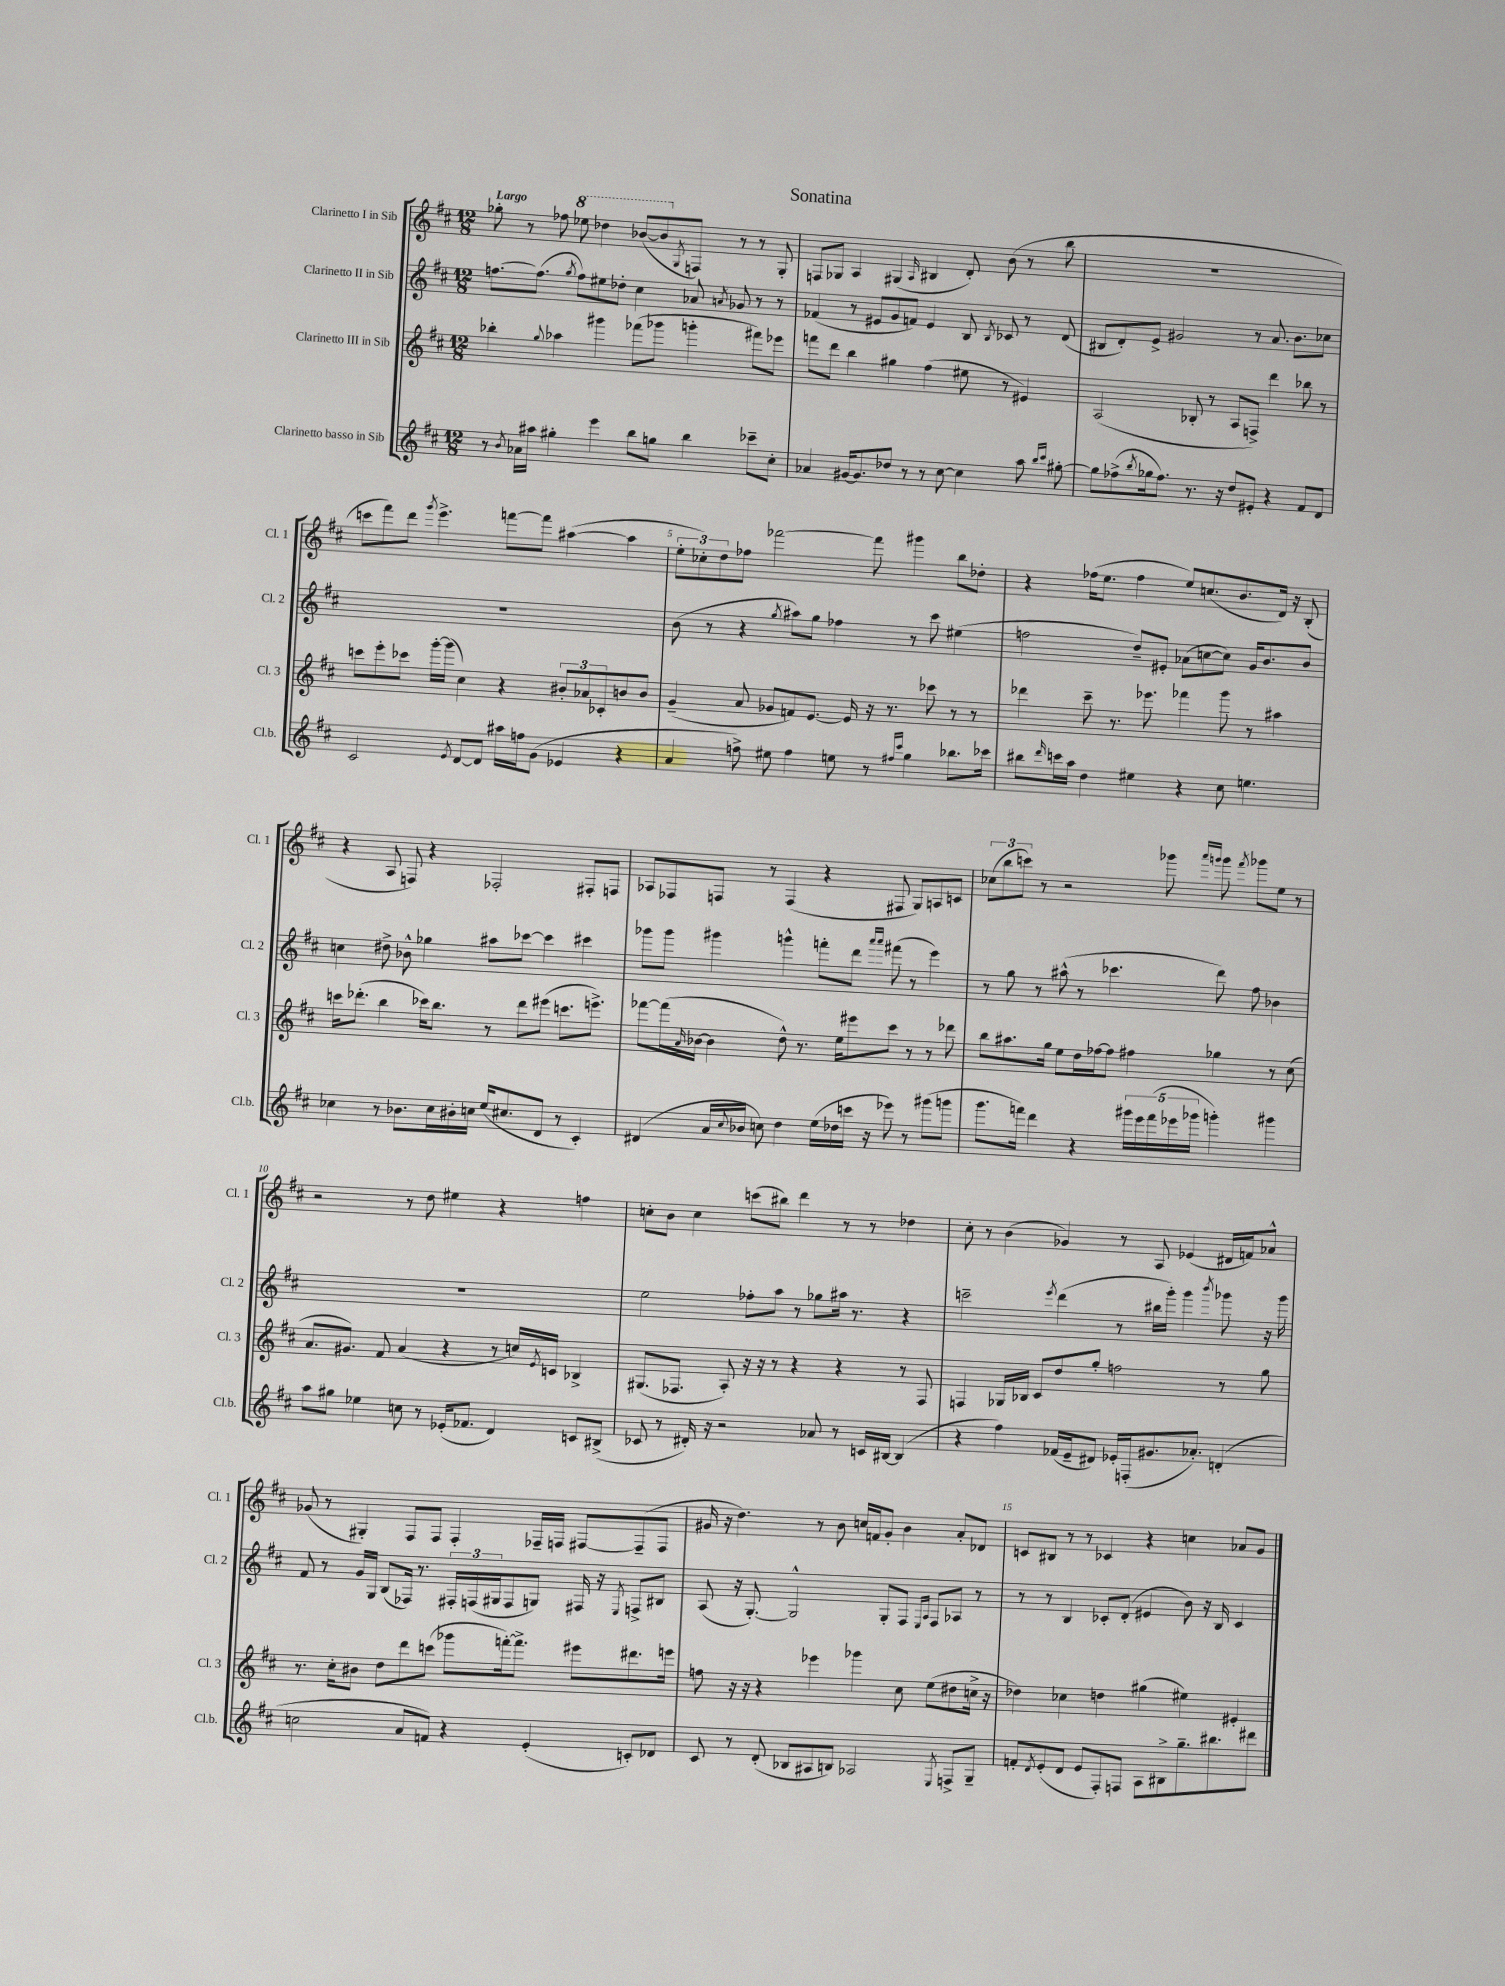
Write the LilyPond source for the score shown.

\header { title = "Sonatina" }
<<
\new StaffGroup <<
\new Staff = "s0" \with { instrumentName = "Clarinetto I in Sib" shortInstrumentName = "Cl. 1" } {
    \clef treble \key d \major \numericTimeSignature \time 12/8 \tempo "Largo"
    ges''8-. r8 fes''8 \ottava #1 ees'''8 des'''4 bes''8~( bes''8 \ottava #0 \acciaccatura { g8 } f8) r8 r8 g8-. |
    f8 ges8 a4 gis4( \grace { a16 } bis4 d'8-.) b'8( r8 b''8 |
    R1. |
    c'''8 fis'''8) d'''8 \acciaccatura { g'''8 } e'''4.-> f'''8~ f'''8 ais''4~( ais''4 |
    \tuplet 3/2 { e''8-. ces''8-.) d''8 } fes''8 fes'''2~ fes'''8 gis'''4 b''8 des''8-. |
    r4 fes''16( e''8. fes''4 e''8) c''8.( b'8. d'16) r16 b8-.( |
    r4 a8 f8) r4 fes2-. fis8-. f8 |
    aes8 fes8 f8 r8 f4( r4 fis8 g8) a8 c'8 |
    \tuplet 3/2 { ces''8( b''8 c'''8) } r8 r2 ges'''8 \grace { a'''16 g'''16 } g'''8 \acciaccatura { fis'''8 } ges'''8 e''8 r8 |
    r2 r8 d''8 eis''4 r4 f''4 |
    c''8-. b'8 c''4 c'''8( bis''8) d'''4 r8 r8 des''4 |
    cis''8-. r8 b'4( ges'4) r8 a8 ees'4( dis'16 f'16) aes'8-^ |
    ges'8( r8 gis4-.) fis8 fis8 fis4-. fes16-- f16 fis8~ fis8--( fis8 |
    gis'16 r16 d''4.) r8 b'8 c''16 f'16 gis'8-. b'4 a'8-. des'8 |
    c'8 bis8 r8 r8 ces'4 r4 c''4 aes'8 g'8 \bar "|." |
}
\new Staff = "s1" \with { instrumentName = "Clarinetto II in Sib" shortInstrumentName = "Cl. 2" } {
    \clef treble \key d \major \numericTimeSignature \time 12/8
    f''8.~ f''8.( \acciaccatura { g''8 } f''8) eis''8 des''8-. cis''4 aes'8 \acciaccatura { a'8 } ges'8 r8 r8 |
    fes'4( r8 eis'8 g'8 f'8) eis'4 b8 \acciaccatura { b8 } ces'8 r8 d'8( |
    bis8 d'8-.) e'8-> gis'2 r8 a'8. b'8. ces''8 |
    R1. |
    b'8( r8 r4 \acciaccatura { g''8 } ais''8) g''8 fes''4 r8 cis'''8 eis''4( |
    f''2 d''8--) eis'8-. aes'8( c''8~ c''8) g'16 b'8. b'8 |
    c''4 dis''8-> bes'8-^ ges''4 ais''8 ces'''8~ ces'''4 cis'''4 |
    ges'''8 ges'''8 gis'''4 g'''4-^ f'''8-. d'''8 \grace { a'''16 a'''16 } fis'''8( r8 e'''4) |
    r8 g''8 r8 ais''8-^( r8 ces'''4. d'''8) fis''8 bes'4 |
    R1. |
    e''2 fes''8-. a''8 r8 ges''8 ais''16 r8. r4 |
    c'''2-- \acciaccatura { e'''8 } d'''4( r8 bis''16 g'''16-.) g'''4 \acciaccatura { b'''8 } ges'''8 r16 ges'''16 |
    fis'8 r8 g'16 g16 b8( fes16) r8. \tuplet 3/2 { fis16-. f16( gis16 } f8 g8) fis16 r16 \acciaccatura { e8 } f8-> bis8 |
    a8( r16 g8.~-.) g2-^ g8-. fis8 \grace { e16 a16 } fis8 aes8 r8 |
    r8 r8 b4 ces'8-. d'8-.( eis'4 b'8) r16 b16 ces'4 \bar "|." |
}
\new Staff = "s2" \with { instrumentName = "Clarinetto III in Sib" shortInstrumentName = "Cl. 3" } {
    \clef treble \key d \major \numericTimeSignature \time 12/8
    bes''4-. \appoggiatura { g''8 } aes''4 gis'''4 fes'''8( ges'''8 g'''4-. fis'''8) ees'''8 |
    f'''8 d'''8 b''4 gis''4 fis''4( eis''8 r8 eis'4) |
    a2( bes8-. r8 a8 f8->) d'''4 bes''8 r8 |
    c'''8 e'''8-. ces'''8 g'''16~-. g'''16( cis''4) r4 \tuplet 3/2 { bis'8-. aes'8 ces'8-. } b'8 b'8 |
    g'4--( a'8 ges'8 f'8) e'8.~ e'16 r16 r8. ces'''8 r8 r8 |
    des'''4 cis'''8-- r8. ees'''8. fes'''4 g'''8 r8 ais''4 |
    c'''16 des'''8.-.( b''4 ces'''16) b''8. r8 des'''8 eis'''8( c'''8. e'''8.->) |
    fes'''8~ fes'''16( \grace { a'16 } bes'16~ bes'4 d''8-^) r8. e''16 eis'''8 cis'''8 r8 r8 des'''8 |
    b''8 ais''8. g''16 e''8 d''16 fes''16~ fes''8 fis''4 ges''4 r8 cis''8( |
    a'8. gis'8.) fis'8 a'4( r4 r8 c''16) \acciaccatura { e'8 } c'16 bes4-> |
    gis8.( fes8. a8-.) r16 r16 r8 r4 r4 r8 fes8 |
    f4 ges16 bes16 cis'8 d''8 g''8-. f''2 r8 g''8 |
    r8. cis''16-. bis'8 d''8 d'''8 c'''8( ges'''8 f'''16~-.) f'''8.-> eis'''8 dis'''8. e'''16 |
    f''8 r16 r16 r4 ees'''4 ges'''4 cis''8 e''8( dis''8 c''16-> r16 |
    des''4) ces''4 d''4 gis''4( eis''4) eis'4-. \bar "|." |
}
\new Staff = "s3" \with { instrumentName = "Clarinetto basso in Sib" shortInstrumentName = "Cl.b." } {
    \clef treble \key d \major \numericTimeSignature \time 12/8
    r8 \acciaccatura { b'8 } aes'16 ais''16 gis''4-. e'''4 b''8 g''8 b''4 ces'''8-- cis''8-. |
    aes'4 gis'16~ gis'8. des''8 r8 r8 cis''8~ cis''4 a''8 \grace { b''16 cis'''16 } gis''8~-. |
    gis''8 fes''8->( \acciaccatura { b''8 } ges''16 fes''8.) r8. r16 d''8 eis'8-. r4 fis'8 d'8 |
    cis'2 \acciaccatura { e'8 } d'8~ d'8 ais''16 f''16 g'8( ees'4 r4 |
    a'4 f''8->) eis''8 f''4 e''8 r8 \grace { fis''16 cis'''16 } g''4 bes''8. ces'''16 |
    bis''8 \grace { d'''16 } c'''16 a''16 d''4 eis''4 r4 cis''8 e''4. |
    ces''4 r8 bes'8. ces''16 bis'16-. c''16 e''16( cis''8. d'8 r8 cis'4-.) |
    dis'4( a'16 \appoggiatura { cis''8 } bes'16 c''8) d''4 e''16( des''16 c'''16 r16 ees'''8) r8 gis'''8( g'''8 |
    g'''8. f'''16) d'''4 r4 \tuplet 5/4 { gis'''16 e'''16 f'''16( ees'''16 ges'''16 } g'''4-.) gis'''4 |
    a''8 gis''8 ees''4 c''8 r8 ees'16-.( fes'8. d'4) c'8 bis8->( |
    ces'8 r8 dis'16-.) r16 r2 aes'8 r8 c'16 bis16~ bis4( |
    r4 fis''4) fes'16( e'16-- dis'8) ees'16-. f16-.( gis'8. aes'8.-.) d'4-.( |
    c''2 a'8 f'8) r4 e'4-.( c'8-.) des'8 |
    cis'8 r8 d'8-.( bes8 ais8 b8) aes2 \acciaccatura { e8 } f8-> g8-- |
    f'8-. \acciaccatura { d'8 } e'8-.( d'8 e'8 fis8-.) f8 a8 bis8-> g''8.-- bis''8. dis'''8 \bar "|." |
}
>>
>>
\layout { \context { \Score \override BarNumber.break-visibility = ##(#f #t #t) barNumberVisibility = #(every-nth-bar-number-visible 5) } }
